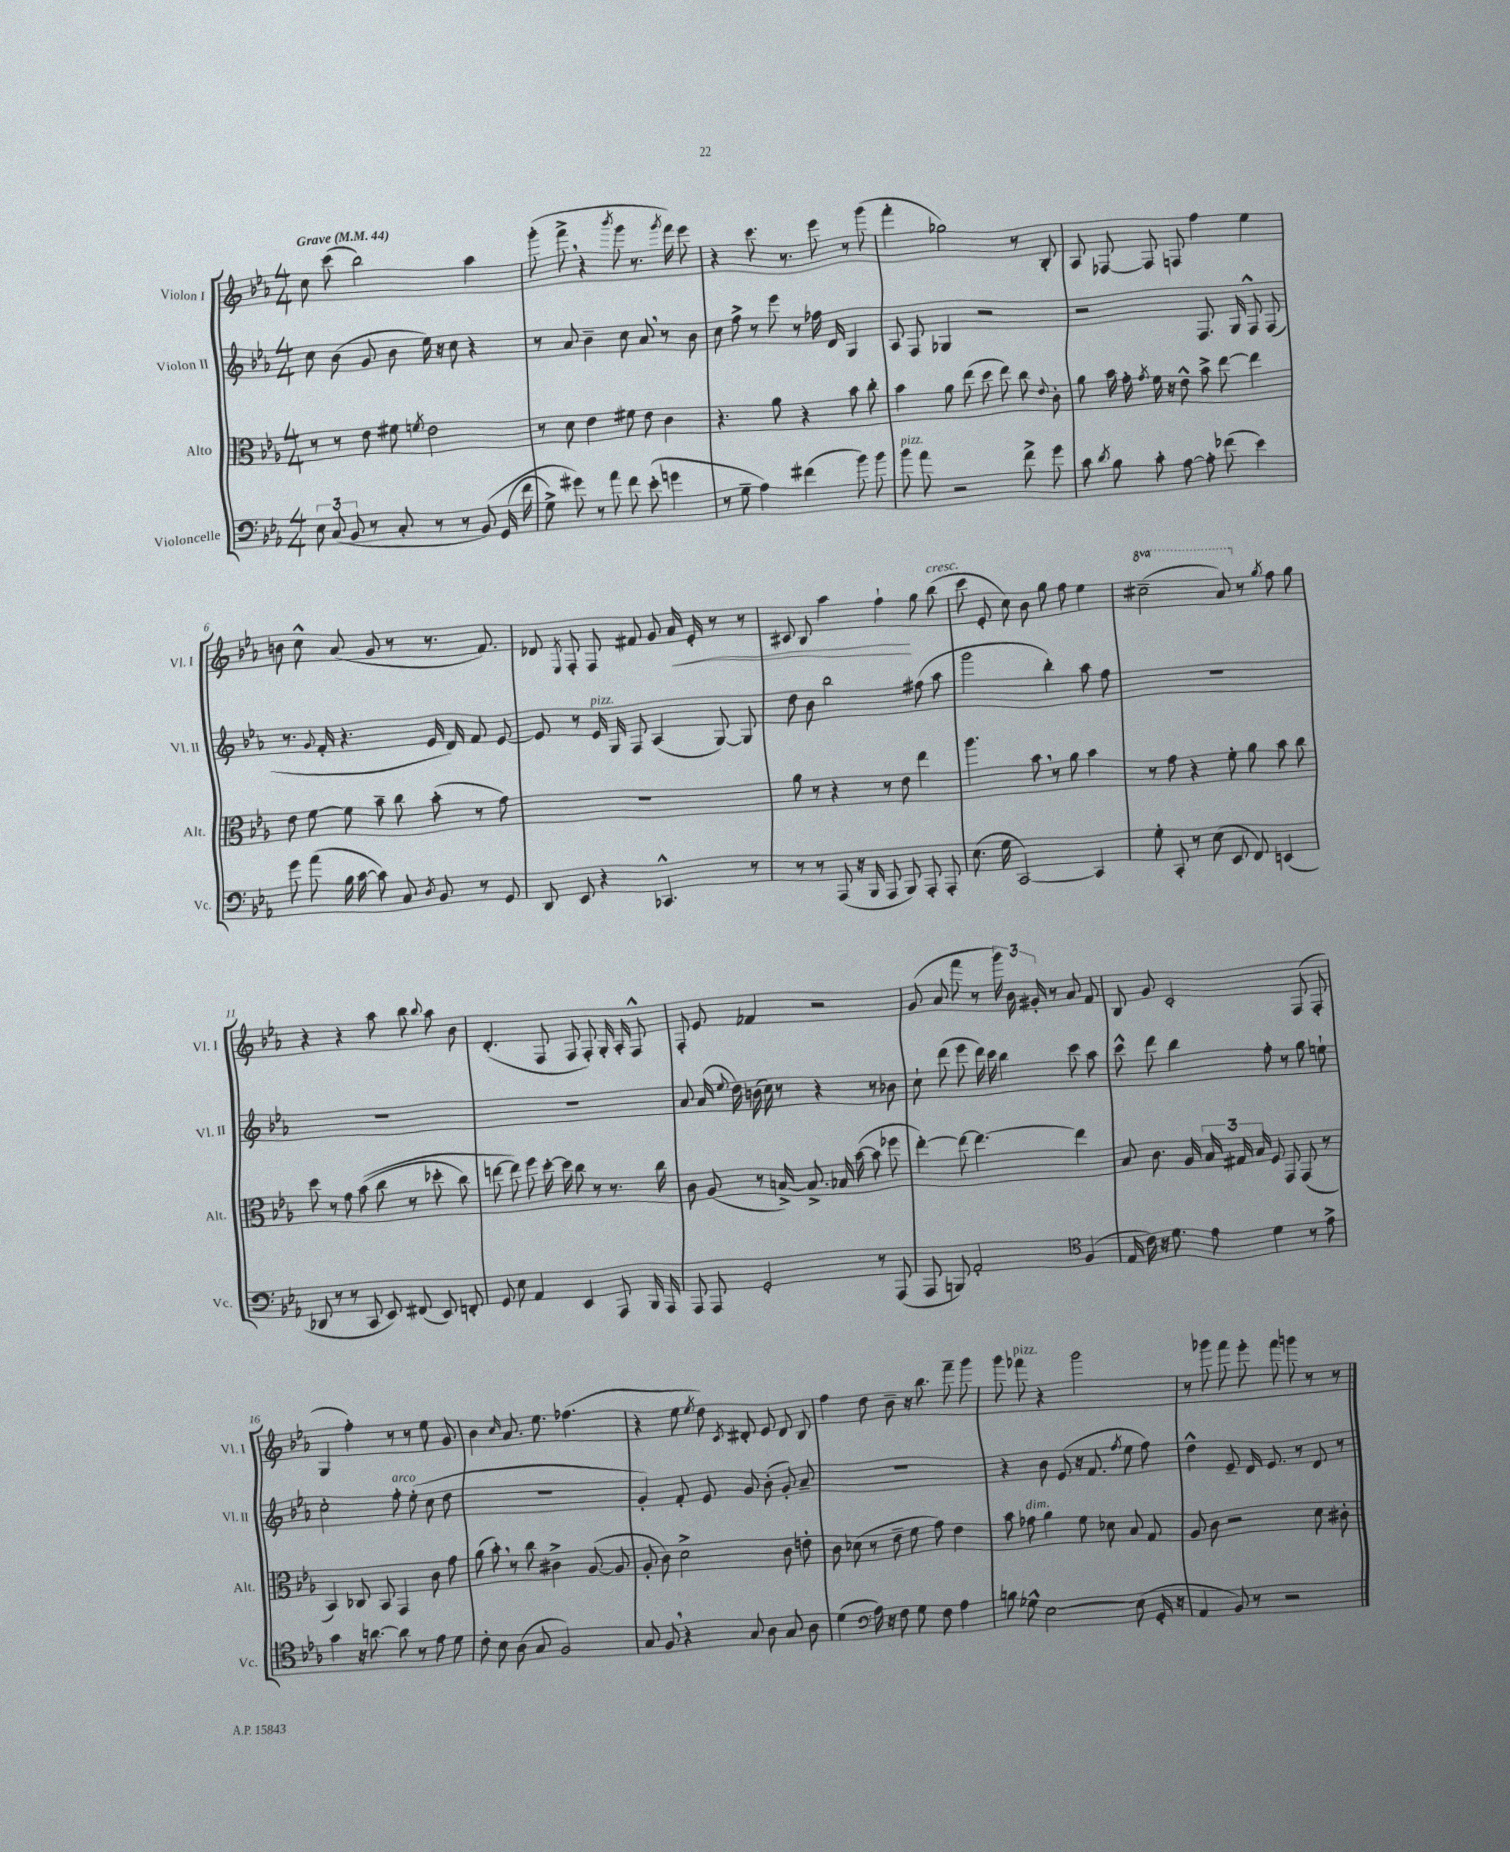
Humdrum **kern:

**kern	**kern	**kern	**kern
*staff4	*staff3	*staff2	*staff1
*clefF4	*clefC3	*clefG2	*clefG2
*k[b-e-a-]	*k[b-e-a-]	*k[b-e-a-]	*k[b-e-a-]
*M4/4	*M4/4	*M4/4	*M4/4
*MM44	*MM44	*MM44	*MM44
12E-\	8r	8cc\	8cc\
(12C/	.	.	.
.	8r	(8b-\	(8ccc\
12BB-/	.	.	.
8r	8e-\	8g/	2bb-\)
8C'/	8f#\	8b-\	.
.	8qf/	.	.
8r	2e-\	16ee-\)	.
.	.	16r	.
8r	.	8cc\	.
&(8BB-/)	.	4r	4aa-\
(16GG/	.	.	.
16f\	.	.	.
=	=	=	=
8G^\)	8r	8r	(8ggg'\
8g#\&)	8d\	8a-/	8fff^\
8r	4e-\	4b-~\	4r
8a-\	.	.	.
.	.	.	8qbbb-/
8f\	8f#\	8cc\	8ggg\
(8e-'\	8e-\	8a-/	8.r
4g\	4c\	8r	.
.	.	.	8qggg/
.	.	.	16fff\)
.	.	8b-\	8eee-\
=	=	=	=
8r	4.r	8cc\	4r
8G~\	.	8ff^\	.
4A-\)	.	8r	8.ccc\
.	8a-\	8eee-\	.
.	.	.	8.r
(4f#\	4r	8r	.
.	.	16ff-\	8eee-\
.	.	16d/	.
8b-\)	8b-\	4G/	8r
8b-\	8cc'\	.	(8ggg\
=	=	=	=
8b-\	4b-\	8A-/	4fff'\
8a-\	.	8F/	.
2r	8a-\	4G-/	2gg-\)
.	(8ee-\	.	.
.	8dd\	2r	.
.	8ee-\)	.	.
8f^\	8cc\	.	8r
.	8qqe-/	.	.
8g\	8c'\	.	8B-'/
=	=	=	=
8c\	8a-\	2r	8A-/
8qd/	.	.	.
8B-\	16b-\	.	[8F-/
.	16g'\	.	.
.	8qg/	.	.
8c'\	16f\	.	8F-/]
.	16r	.	.
[8A-\	8e-^^\	.	8F/
8A-'\]	8b-^\	8.F/	4ff\
(8f-\	[8ee-\	.	.
.	.	16G/	.
4e-\)	4ee-\]	8F^^/	4ee-\
.	.	(8F/	.
=	=	=	=
8g\	8e-\	8.r	8b\
(8a-\	[8f\	.	8cc^^\
.	.	8qqg/	.
.	.	16f'/	.
16B-\	8f\]	4.r	(8a-/
[16c\	.	.	.
8c\])	8b-~\	.	8g/
8C/	8cc\	.	8r
8qD/	.	.	.
8BB-/	(8b-'\	16e-/	8.r
.	.	16d/)	.
8r	8r	8f/	.
.	.	.	8.f/)
8GG/	8g\)	[8e-/	.
=	=	=	=
8DD/	1r	8e-/]	8d-/
.	.	.	8qE-/
8EE-/	.	8r	8F'/
4r	.	16e-/	8F/
.	.	16G/	.
.	.	8F/	8f#/
4.CC-^^/	.	(4A-/	8g/
.	.	.	16a-/
.	.	.	16e-'/
.	.	[8G/)	8r
8r	.	8G/]	8r
=	=	=	=
8r	8a-\	8dd\	8c#/
8r	8r	8b-\	8B-/
(8AAA-/	4r	2bb-\	4aa-\
16r	.	.	.
16BBB-/	.	.	.
8AAA-/	8r	.	4ff`\
8BBB-/)	8e-\	.	.
8AAA-'/	4ee-\	(8ff#\	8gg\
8AAA-'/	.	8aa-\	(8bb-\
=	=	=	=
(8.E-\	4.aa-\	2ggg\	8ccc\
.	.	.	8e-'/
16G\	.	.	.
[2CC/)	.	.	8cc\)
.	8b-\	.	8b-\
.	8r	4bb-'\)	8gg\
.	8a-\	.	8ff\
4CC/]	4b-\	8aa-\	4ee-\
.	.	8ff\	.
=	=	=	=
8G'\	8r	1r	(2ccc#~\
8CC'/	8g\	.	.
8r	4r	.	.
(8E-\	.	.	.
8EE-/	8f'\	.	8aa-/)
8FF/)	8a-\	.	8r
.	.	.	8qgg/
(4EE/	8b-\	.	8ff\
.	8cc\	.	8gg\
=	=	=	=
8DD-/	8dd\	1r	4r
8r	8r	.	.
8r	8g\	.	4r
8CC/	&((8b-\	.	.
8EE-/)	8cc\	.	8aa-\
(8FF#/	8r	.	8bb-\
.	.	.	8qqbb-/
8EE-/)	8dd-'\	.	8aa-\
8FF'/	8cc\)	.	8b-\
=	=	=	=
8GG/	[8ee\	1r	(4.d'/
8E-\	8ee\]&)	.	.
4AA-/	8ff\	.	.
.	[16dd'\	.	8F/
.	16dd\]	.	.
4EE-/	8cc\	.	8F/
.	8r	.	8F'/)
8AAA-/	8.r	.	16G'/
.	.	.	16A-'/
16BBB-/	.	.	8F^^/
16AAA-/	16cc\	.	.
=	=	=	=
8AAA-/	8c\	8a-/	8F'/
8AAA-/	(8A-/	(16a-/	8e-/
.	.	8qqee-/	.
.	.	16dd\)	.
2GG'/	8r	(16b\	4f-/
.	.	16cc\)	.
.	[16B^/)	8r	.
.	8.B^/]	.	.
.	.	4r	2r
.	16B-/	.	.
.	([16b-\	.	.
8r	8b-\]	8r	.
(8AAA-/	8ff-\	8b-\	.
=	=	=	=
8AAA-/	[4ee-'\)	8cc`\	(8g/
8BBB/)	.	(8ddd\	8a-/
2AA-'/	8ee-\_	8eee-\	8fff\
.	4.ee-\_	16ddd\)	8r
.	.	16ccc\	.
.	.	4bb-\	24ggg\)
.	.	.	24b-\
.	.	.	24g#'/
.	.	.	8r
*clefC4	*	*	*
(4F/	4ee-\]	8ccc\	8a-/
.	.	8aa-\	8f/
=	=	=	=
16E-/	8B-/	8ccc^^\	8B-/
16c\)	.	.	.
16r	8.c\	8ddd\	8g/
8.d\	.	.	.
.	.	4bb-\	2c'/
.	16A-/	.	.
8e-\	24B-/	.	.
.	24G#/	.	.
.	24B-/	.	.
4d\	8F/	8ff'\	.
.	8GG/	8r	.
8r	(8GG/	8gg\	(8F/
8e-^\	8r	8ee`\	8F'/
=	=	=	=
4g\	4BB-/)	2cc'\	4G/
16r	8C-/	.	4ff'\)
[8.a\	.	.	.
.	8BB-/	.	.
8a\]	4GG/	8ff'\	8r
8r	.	(8ee-'\	8r
8e-\	8c\	8cc\	8ee-\
8d\	8g\	8dd\	8g/
=	=	=	=
8c'\	(8a-\	1r	4b-\
8B-\	8b-'\)	.	.
.	.	.	16qqcc/
(8A-\	8r	.	8.a-/
8G/	8cc\	.	.
.	.	.	8.ee-\
2F/)	4c#^\	.	.
.	.	.	(4.ff-\
.	([8A-/	.	.
.	8A-/]	.	.
=	=	=	=
8G/	8A-'/	4g'/)	4r
8F/	8c\)	.	.
4r	2d^\	8f'/	8ee-\
.	.	.	8qee-/
.	.	8e-/	8dd\)
.	.	.	8qc/
8G/	.	8g/	8d#'/
8A-\	.	(8b-'\	8e-/
8G/	8c\	8g'/)	8d#/
8A-\	8e'\	8a-~/	8B-/
=	=	=	=
(4d\	8c\	1r	4ff\
.	(8d-\	.	.
*clefF4	*	*	*
16A-\)	8r	.	8dd\
16r	.	.	.
8F\	8e-~\	.	8b-~\
8G\	8f\	.	16r
.	.	.	8.bb-\
8F\	8g\)	.	.
4A-\	4e-\	.	8fff~\
.	.	.	8ggg\
=	=	=	=
8B\	8b-\	4r	8ggg\
8G-^^\	8g-\	.	8fff-\
[2E-\	4a-\	8b-\	4r
.	.	(8e-/	.
.	8f\	16r	2ggg\
.	.	8.f/	.
.	8d-\	.	.
.	.	8qff/	.
(8E-\]	8B-/	8ee-\	.
16GG'/	8G/	8ff\)	.
16r	.	.	.
=	=	=	=
4AA-/	8A-/	4dd^^\	8r
.	8c\	.	8ggg-\
8BB-/)	2r	8e-~/	8fff\
8r	.	16d/	8eee-'\
.	.	8.e-/	.
2r	.	.	8fff\
.	.	8r	8ggg\
.	8d\	8d/	8r
.	8c#'\	8r	8r
==	==	==	==
*-	*-	*-	*-
